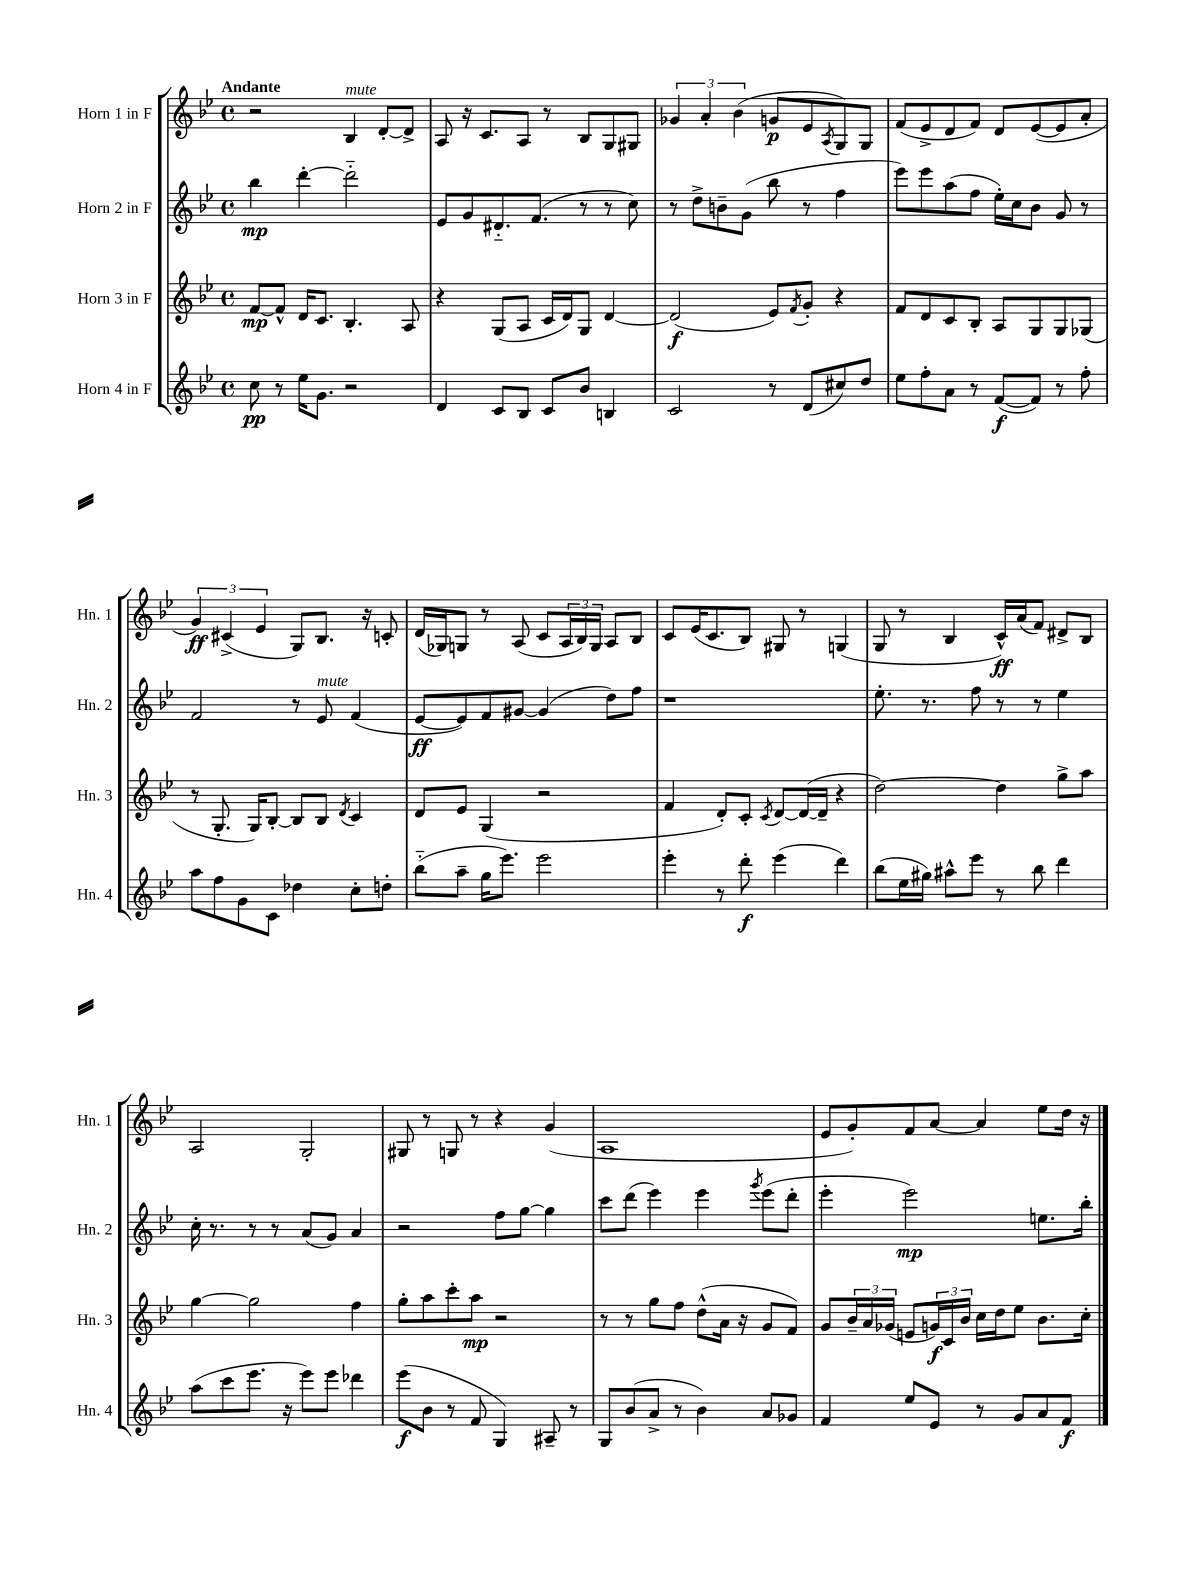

**kern	**dynam	**kern	**dynam	**kern	**dynam	**kern	**dynam
*part4	*part4	*part3	*part3	*part2	*part2	*part1	*part1
*staff4	*staff4	*staff3	*staff3	*staff2	*staff2	*staff1	*staff1
*I"Horn 4 in F	*	*I"Horn 3 in F	*	*I"Horn 2 in F	*	*I"Horn 1 in F	*
*I'Hn. 4	*	*I'Hn. 3	*	*I'Hn. 2	*	*I'Hn. 1	*
*clefG2	*	*clefG2	*	*clefG2	*	*clefG2	*
*k[b-e-]	*	*k[b-e-]	*	*k[b-e-]	*	*k[b-e-]	*
*M4/4	*	*M4/4	*	*M4/4	*	*M4/4	*
*met(c)	*	*met(c)	*	*met(c)	*	*met(c)	*
=1	=1	=1	=1	=1	=1	=1	=1
!	!	!	!	!	!	!LO:TX:a:B:t=Andante	!
8cc\	pp	[8f/L	mp	4bb-\	mp	2r	.
8r	.	8f^^/J]	.	.	.	.	.
16ee-\KL	.	16d/KL	.	[4ddd'\	.	.	.
8.g\J	.	8.c/J	.	.	.	.	.
!	!	!	!	!	!	!LO:TX:a:i:t=mute	!
2r	.	4.B-'/	.	2ddd\]	.	4B-/	.
.	.	.	.	.	.	[8d'/L	.
.	.	8A/	.	.	.	8d^/J]	.
=2	=2	=2	=2	=2	=2	=2	=2
4d/	.	4r	.	8e-/L	.	8A/	.
.	.	.	.	8g/	.	16r	.
.	.	.	.	.	.	8.c/L	.
8c/L	.	(8G/L	.	8.d#X/	.	.	.
8B-/J	.	8A/J	.	.	.	8A/J	.
.	.	.	.	(8.f/J	.	.	.
8c/L	.	16c/LL	.	.	.	8r	.
.	.	16d/J)	.	.	.	.	.
8b-/J	.	8G/J	.	8r	.	8B-/L	.
4Bn/	.	[4d/	.	8r	.	8G/	.
.	.	.	.	8cc\)	.	8G#X/J	.
=3	=3	=3	=3	=3	=3	=3	=3
2c/	.	(2d/]	f	8r	.	6g-X/	.
.	.	.	.	8dd^\L	.	.	.
.	.	.	.	.	.	6a'/	.
.	.	.	.	8bn~\	.	.	.
.	.	.	.	.	.	(6b-\	.
.	.	.	.	(8g\J	.	.	.
8r	.	8e-/L)	.	8bb-\	.	8gn/L	p
.	.	8qf/	.	.	.	.	.
(8d/L	.	8g'/J	.	8r	.	8e-/	.
.	.	.	.	.	.	8qA/	.
8cc#X/)	.	4r	.	4ff\	.	8G/)	.
8dd/J	.	.	.	.	.	8G/J	.
=4	=4	=4	=4	=4	=4	=4	=4
8ee-\L	.	8f/L	.	8eee-\L)	.	(8f/L	.
8ff'\	.	8d/	.	8eee-\	.	8e-^/	.
8a\J	.	8c/	.	(8aa\	.	8d/	.
8r	.	8B-'/J	.	8ff\J	.	8f/J)	.
([8f/L	f	8A/L	.	16ee-'\LL)	.	8d/L	.
.	.	.	.	16cc\J	.	.	.
8f/J])	.	8G/	.	8b-\J	.	([8e-/	.
8r	.	8G/	.	8g/	.	8e-/]	.
8ff'\	.	(8G-X/J	.	8r	.	8a'/J	.
!!LO:LB:g=z
=5	=5	=5	=5	=5	=5	=5	=5
8aa\L	.	8r	.	2f/	.	6g/)	ff
8ff\	.	8.G'/	.	.	.	.	.
.	.	.	.	.	.	(6c#X^/	.
8g\	.	.	.	.	.	.	.
.	.	16G/KL)	.	.	.	.	.
.	.	.	.	.	.	6e-/	.
8c\J	.	[8B-'/J	.	.	.	.	.
4dd-X\	.	8B-/L]	.	8r	.	8G/L)	.
!	!	!	!	!LO:TX:a:i:t=mute	!	!	!
.	.	8B-/J	.	8e-/	.	8.B-/J	.
.	.	8qd/	.	.	.	.	.
8cc'\L	.	4c/	.	(4f/	.	.	.
.	.	.	.	.	.	16r	.
8ddn'\J	.	.	.	.	.	8cn'/	.
=6	=6	=6	=6	=6	=6	=6	=6
(8bb-\L	.	8d/L	.	[8e-/L	ff	(16d/LL	.
.	.	.	.	.	.	16G-X/J)	.
8aa~\J	.	8e-/J	.	8e-/])	.	8Gn/J	.
16gg\KL	.	(4G/	.	8f/	.	8r	.
8.eee-\J)	.	.	.	.	.	.	.
.	.	.	.	[8g#X/J	.	(8A/	.
2eee-\	.	2r	.	(4g#/]	.	8c/L	.
.	.	.	.	.	.	24A/L	.
.	.	.	.	.	.	24B-/)	.
.	.	.	.	.	.	24G/JJ	.
.	.	.	.	8dd\L)	.	8A/L	.
.	.	.	.	8ff\J	.	8B-/J	.
=7	=7	=7	=7	=7	=7	=7	=7
4eee-'\	.	4f/	.	1r	.	8c/L	.
.	.	.	.	.	.	(16e-/K	.
.	.	.	.	.	.	8.c/	.
8r	.	8d'/L)	.	.	.	.	.
8ddd'\	f	8c'/J	.	.	.	8B-/J)	.
.	.	8qc/	.	.	.	.	.
(4eee-\	.	[8d/L	.	.	.	8G#X/	.
.	.	(16d/L_	.	.	.	8r	.
.	.	16d~/JJ]	.	.	.	.	.
4ddd\)	.	4r	.	.	.	(4Gn/	.
=8	=8	=8	=8	=8	=8	=8	=8
(8bb-\L	.	[2dd\)	.	8.ee-'\	.	8G/	.
16ee-\L	.	.	.	.	.	8r	.
16gg#X\JJ)	.	.	.	8.r	.	.	.
8aa#X^^\L	.	.	.	.	.	4B-/	.
8eee-\J	.	.	.	8ff\	.	.	.
8r	.	4dd\]	.	8r	.	16c^^/LL)	ff
.	.	.	.	.	.	(16a/J	.
8bb-\	.	.	.	8r	.	8f/J)	.
4ddd\	.	8gg^\L	.	4ee-\	.	8d#X^/L	.
.	.	8aa\J	.	.	.	8B-/J	.
!!LO:LB:g=z
=9	=9	=9	=9	=9	=9	=9	=9
(8aa\L	.	[4gg\	.	16cc'\	.	2A/	.
.	.	.	.	8.r	.	.	.
8ccc\	.	.	.	.	.	.	.
8.eee-\J	.	2gg\]	.	8r	.	.	.
.	.	.	.	8r	.	.	.
16r	.	.	.	.	.	.	.
8eee-\L)	.	.	.	(8a/L	.	2G'/	.
8eee-\J	.	.	.	8g/J)	.	.	.
4ddd-X\	.	4ff\	.	4a/	.	.	.
=10	=10	=10	=10	=10	=10	=10	=10
(8eee-\L	f	8gg'\L	.	2r	.	8G#X/	.
8b-\J	.	8aa\	.	.	.	8r	.
8r	.	8ccc'\	.	.	.	8Gn/	.
8f/	.	8aa\J	mp	.	.	8r	.
4G/)	.	2r	.	8ff\L	.	4r	.
.	.	.	.	[8gg\J	.	.	.
8A#X~/	.	.	.	4gg\]	.	(4g/	.
8r	.	.	.	.	.	.	.
=11	=11	=11	=11	=11	=11	=11	=11
8G/L	.	8r	.	8ccc\L	.	1A	.
(8b-/	.	8r	.	(8ddd\J	.	.	.
8a^/J	.	8gg\L	.	4eee-\)	.	.	.
8r	.	8ff\J	.	.	.	.	.
4b-\)	.	(8dd^^\L	.	4eee-\	.	.	.
.	.	16a\Jk	.	.	.	.	.
.	.	16r	.	.	.	.	.
.	.	.	.	8qggg/	.	.	.
8a/L	.	8g/L	.	(8eee-\L	.	.	.
8g-X/J	.	8f/J)	.	8ddd'\J	.	.	.
=12	=12	=12	=12	=12	=12	=12	=12
4f/	.	8g/L	.	4eee-'\	.	8e-/L	.
.	.	24b-~/L	.	.	.	8g'/)	.
.	.	24a/	.	.	.	.	.
.	.	(24g-X/JJ	.	.	.	.	.
8ee-/L	.	8en/L	.	2eee-\)	mp	8f/	.
8e-/J	.	24gn/L)	f	.	.	[8a/J	.
.	.	24c/	.	.	.	.	.
.	.	24b-/JJ	.	.	.	.	.
8r	.	16cc\LL	.	.	.	4a/]	.
.	.	16dd\J	.	.	.	.	.
8g/L	.	8ee-\J	.	.	.	.	.
8a/	.	8.b-\L	.	8.een\L	.	8ee-\L	.
8f/J	f	.	.	.	.	16dd\Jk	.
.	.	16cc'\Jk	.	16bb-'\Jk	.	16r	.
==	==	==	==	==	==	==	==
*-	*-	*-	*-	*-	*-	*-	*-
